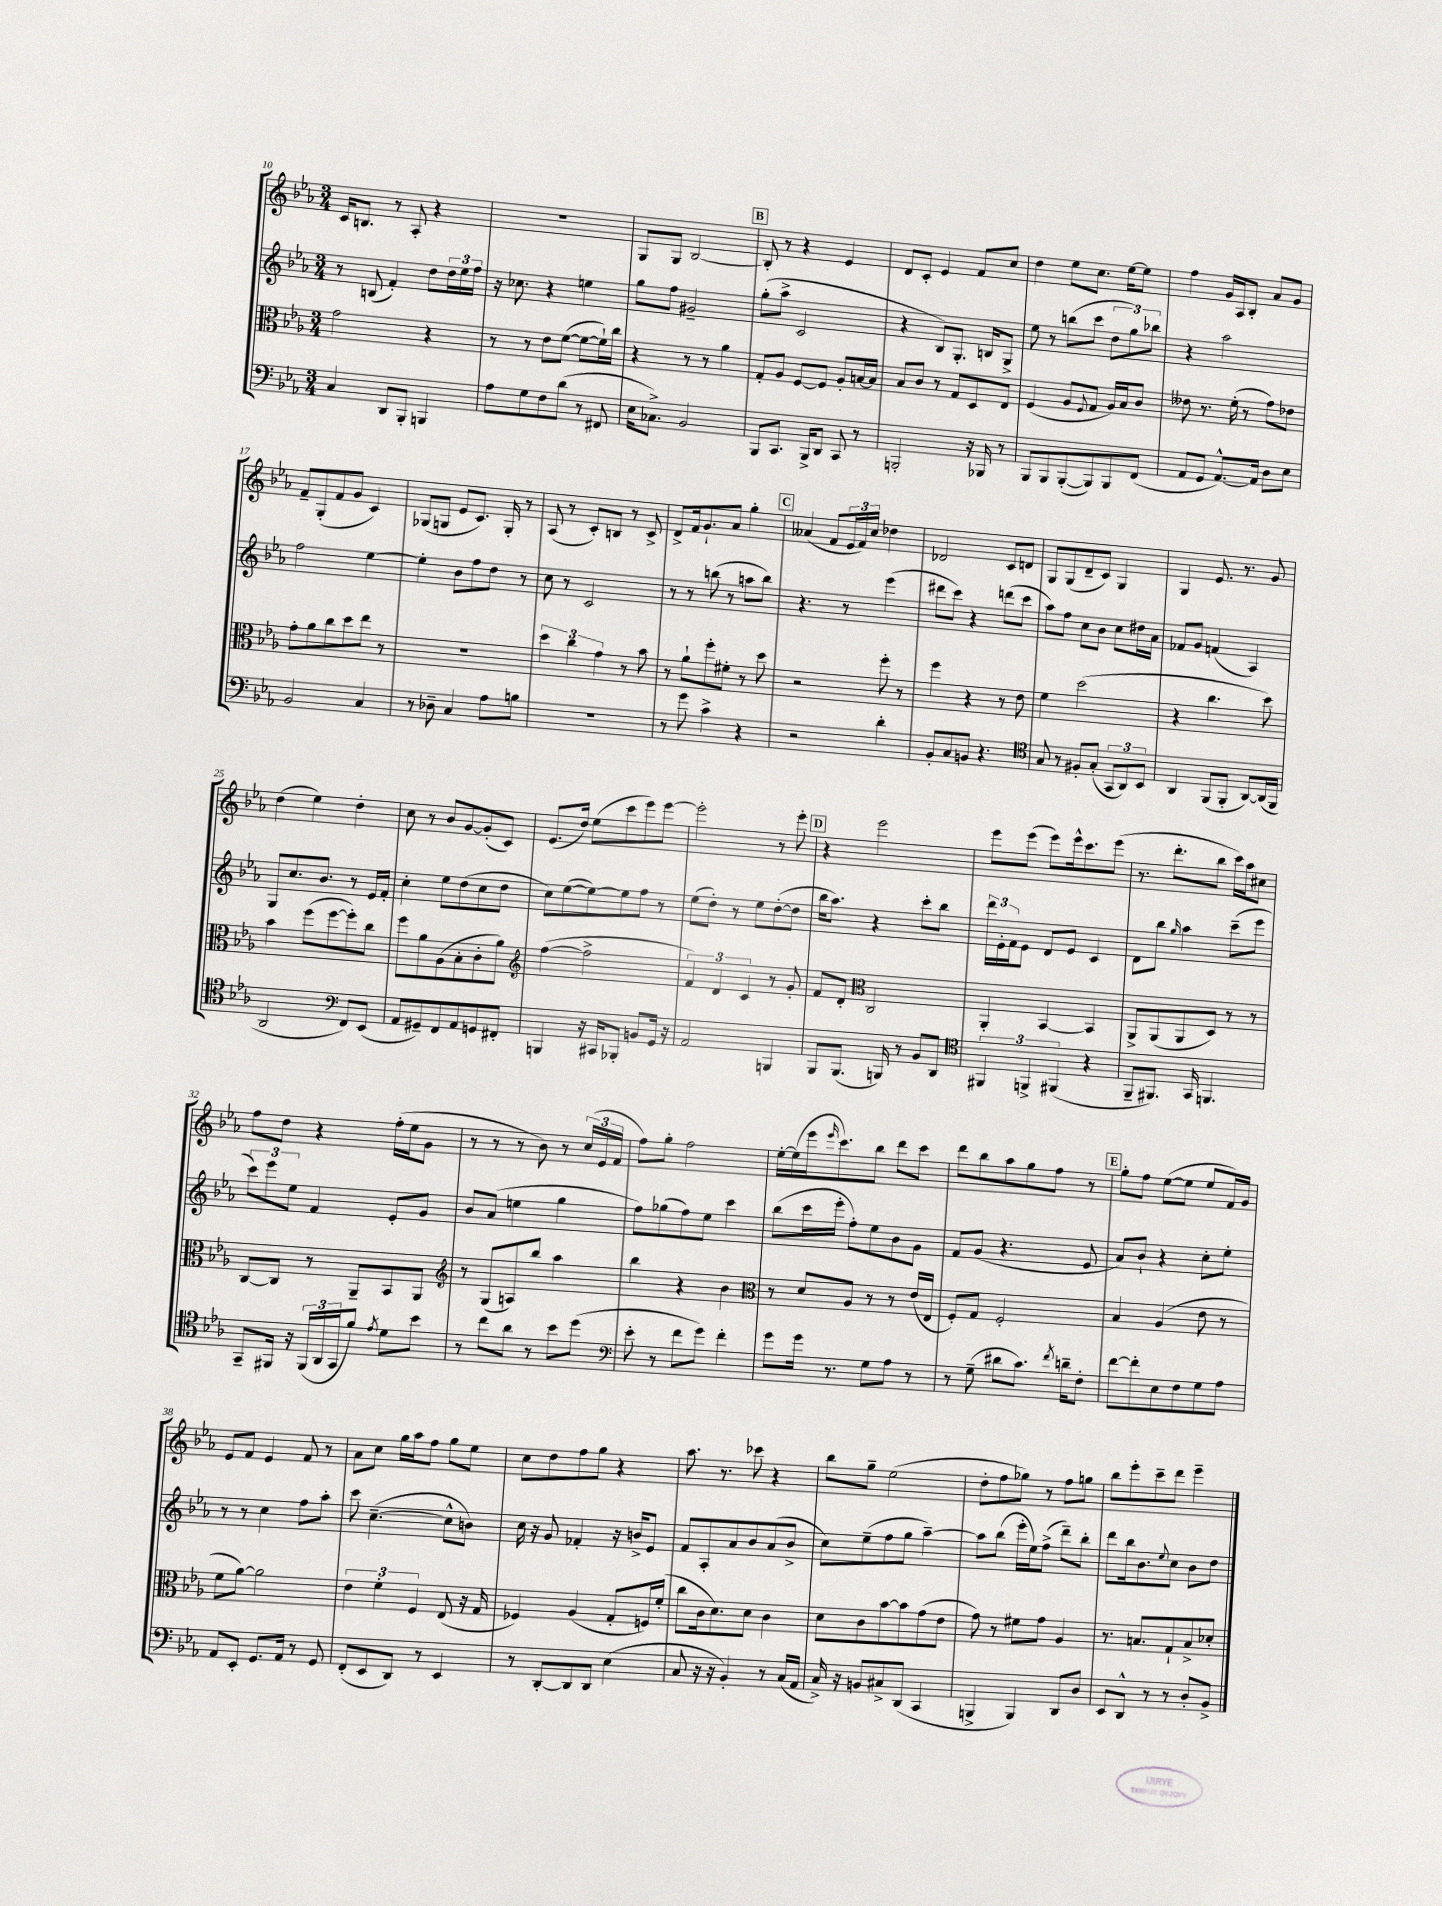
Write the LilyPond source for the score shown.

<<
\new StaffGroup <<
\new Staff = "s0" {
    \clef treble \key ees \major \numericTimeSignature \time 3/4
    c'16 b8. r8 aes8-. r4 |
    R2. |
    g8 g8 bes2~ |
    \mark \markup { \box "B" } bes8-. r8 r4 ees'4 |
    d'8 c'8-. ees'4 f'8 c''8 |
    d''4 ees''8 c''8. ees''16~ ees''8 |
    f''4 g'16 aes16 bes8-. aes'8 g'8 |
    f'8-- g8-.( f'8 g'8 c'4) |
    ges8( g8 ees'8 c'8.) g16-. r8 |
    aes8( r8 c'8-.) b8 r8 c'8-> |
    d'8-> f'16 g'8.-! aes'8 g''4-. |
    \mark \markup { \box "C" } aeses'4( f'8 \tuplet 3/2 { ees'16 f'16) c''16 } des''4 |
    des'2 c'8 d'8 |
    g8 g8( d'8-- c'8) g4 |
    g4 ees'8. r8. g'8 |
    d''4( ees''4) d''4-. |
    c''8 r8 bes'8 g'8~ g'8-.( c'8) |
    ees'8.( d''16) ees''8( c'''8 ees'''8) ees'''8~ |
    ees'''2-. r8 ees'''8-. |
    \mark \markup { \box "D" } r4 ees'''2 |
    ees'''8 ees'''8( ees'''8) ees'''16-^ c'''8. ees'''8( |
    r8. d'''8.-. bes''8 c'''16) aes''16 cis''8 |
    f''8 d''8 r4 f''16-.( ees''16 g'8 |
    r8 r8 r8 bes'8) r8 \tuplet 3/2 { c''16( ees'16 f'16 } |
    f''8) g''8-. f''2 |
    ees''16~-. ees''16( ees'''16 \grace { ees'''16 } c'''8.) bes''8 d'''8 c'''8 |
    d'''8 bes''8 aes''8 g''8 f''8 r8 |
    \mark \markup { \box "E" } g''8-. f''8 ees''8~( ees''8 ees''8 f'16) g'16 |
    ees'8 f'8 ees'4 f'8 r8 |
    aes'8 c''8 g''16 aes''16 f''8 g''8 ees''8 |
    c''8 d''8 f''8 g''8 r4 |
    aes''8. r8. ces'''8 r4 |
    bes''8 g''8-- ees''2( |
    d''8-. f''8 ges''8) r8 f''8 g''8 |
    bes''8 ees'''8-. c'''8-- d'''8 ees'''4-- \bar "|." |
}
\new Staff = "s1" {
    \clef treble \key ees \major \numericTimeSignature \time 3/4
    r8 b8( f'4-.) d''8 \tuplet 3/2 { d''16 ees''16 f''16 } |
    r16 ces''8. r4 e''4 |
    g''8 f''8 gis'2-- |
    \mark \markup { \box "B" } g''8-.( aes''8-> c'2 |
    r4 bes8) g8.-. b16 g8-> |
    ees''8 r8 b''8( c'''8 \tuplet 3/2 { d''8 g''8) bes''8 } |
    r4 aes''2 |
    f''2 ees''4~ |
    ees''4-. bes'8 f''8 d''8 r8 |
    c''8 r8 c'2 |
    r8 r8 b''8( r8 a''8 b''8) |
    \mark \markup { \box "C" } r4. r8 ees'''4( |
    dis'''8 c'''8) r4 d'''8( c'''8 |
    aes''8) f''8 c''8 bes'8 c''8 dis''16 aes'16 |
    fes'8 g'8 f'4( aes4) |
    g8 c''8. bes'8. r8 ees'16 f'16-. |
    c''4-. ees''8 d''8( c''8 d''8 |
    c''8) ees''8~( ees''8~) ees''8 f''8 r8 |
    ees''8( d''8-.) r8 ees''8 d''8~-.( d''8 |
    \mark \markup { \box "D" } bes''16 aes''8.) r4 c'''8-. bes''8 |
    \tuplet 3/2 { d'''16 ees'16-. f'16 } ees'8 d'8 ees'8 c'4 |
    d'8 bes''8 \grace { g''16 } aes''4 c'''8--( ees'''8 |
    \tuplet 3/2 { c'''8) ees'''8 ees''8 } f'4 ees'8-. g'8 |
    bes'8 aes'8( e''4 g''4 |
    f''8) ges''8( f''8) ees''8 c'''4 |
    bes''8( c'''16 ees'''16-. f''8-.) ees''8 bes'8 g'8 |
    f'8 g'8( r4. ees'8 |
    \mark \markup { \box "E" } aes'8) bes'8-! r4 c''8-. ees''8-. |
    r8 r8 c''4 f''8 aes''8-. |
    c'''8 c''4.~--( c''8-^ b'8) |
    c''16 r16 g'8 fes'4-. r16 b'16-> ees'8 |
    f'8 aes8-. aes'8 bes'8 aes'8( bes'8-> |
    c''8) ees''8--( f''8 g''8 aes''4~--) |
    aes''8 bes''8( ees'''16-. ees''16) f''8->( d'''8--) bes''8-. |
    d'''8 bes''16 bes'8. \appoggiatura { ees''8 } c''8 bes'8 d''8 \bar "|." |
}
\new Staff = "s2" {
    \clef alto \key ees \major \numericTimeSignature \time 3/4
    g'2 r4 |
    r8 r8 ees'8 f'8~( f'8~ f'16-!) c''16 |
    r4 r8 r8 aes'4 |
    \mark \markup { \box "B" } g8-. aes8 f8~ f8 aes8-. b16~ b16 |
    bes8 c'8 r8 g8 d8 ees8 |
    f4( aes8 \appoggiatura { f8 } g8 aes16) bes16 c'8 |
    eeses'8 r8. f'16-.( r8 g'8) ees'8 |
    g'8-. aes'8 c''8 d''8 ees''8 r8 |
    R2. |
    \tuplet 3/2 { d''4 c''4 g'4 } r8 bes'8 |
    r8 aes'8-! f''8-. fis'8-. r8 d''8 |
    \mark \markup { \box "C" } r2 f''8-. r8 |
    f''4 r4 r8 ees'8 |
    f'4 d''2( |
    r4 c''4. d''8) |
    bes'4 f''8( f''8~ f''8-.) c''8 |
    f''8 aes'8 aes8( bes8-. c'8-. aes'8) |
    \clef treble f''4~( f''2-> |
    \tuplet 3/2 { f'4) d'4 c'4 } r8 g'8-. |
    \mark \markup { \box "D" } f'8 d'8-. \clef alto c2 |
    aes,4-. bes,4~ bes,4 |
    aes,8-> aes,8( aes,8 d8) r8 r8 |
    c8~ c8 r8 aes,8-- bes,8 aes,8 |
    \clef treble r8 g8( a8) bes''8 aes''4 |
    bes''4 r4 bes'4 |
    \clef alto r8 d'8 aes8 r8 r8 ees'16( ees16 |
    f8-.) g8 f2-. |
    \mark \markup { \box "E" } bes4 aes4( ees'8 r8 |
    f'8 aes'8~) aes'2 |
    \tuplet 3/2 { ees'4 f'4-. f4 } ees8( r16 g16 |
    fes4) aes4( g8-. f16) f'16-.( |
    c''8 c'16 d'8.) d'8 c'4 |
    d'8 c'8 bes'8~ bes'8 g'8( ees'8 |
    g'8) r8 fis'8 g'8 aes4 |
    r8. b8. g8-! b8-> des'8-. \bar "|." |
}
\new Staff = "s3" {
    \clef bass \key ees \major \numericTimeSignature \time 3/4
    c4 d,8 bes,,8-. b,,4 |
    aes8 g8 f8 d'8( r8 fis,8 |
    ees16 ces8.->) bes,2 |
    \mark \markup { \box "B" } bes,,8 c,8. bes,,16-> d,8 c,8 r8 |
    b,,2-. r16 bes,,16 r8 |
    bes,,8 bes,,8 bes,,8~-.( bes,,8) bes,,8 f,8( |
    aes,8 g,8 aes,8.~-^) aes,16 d8 ees8 |
    bes,2 c4 |
    r8 des8-- c4 aes8 b8 |
    R2. |
    r8 g'8 c'4-> r4 |
    \mark \markup { \box "C" } r2 d'4-. |
    bes,8-. c8 b,8 r4. |
    \clef tenor g8 r8 fis8-. g8-.( \tuplet 3/2 { g,8 aes,8) bes,8 } |
    aes,4 f,8( f,8-. aes,8~) aes,16( f,16 |
    aes,2 \clef bass f,8) ees,8( |
    aes,8 gis,8--) f,8 aes,8 g,8 fis,8-. |
    b,,4 r16 cis,16 bes,,8-. b,8 g,16 r16 |
    aes,2 b,,4 |
    \mark \markup { \box "D" } bes,,8 bes,,8.( b,,16) r8 bes,8 d,8 |
    \clef tenor \tuplet 3/2 { fis,4 f,4-> fis,4( } r4 |
    f,8-- fis,8.) g,16 f,4. |
    g,8-- fis,16 r16 \tuplet 3/2 { fis,16( aes,16 g,16 } f'8) \acciaccatura { ees'8 } d'8 bes'8 |
    r8 c''8 aes'8 r8 bes'8 d''8( |
    \clef bass ees'8-. r8 f'8 g'8) f'4-. |
    g'8 g'16 r8. g8 aes8 r8 |
    r8 g8--( dis'8 c'8.) \acciaccatura { f'8 } d'16-- f8-. |
    \mark \markup { \box "E" } f'8~ f'8-. ees8 f8 g8 aes8 |
    aes,8 ees,8-. g,8. aes,16 r8 g,8 |
    f,8-.( ees,8 d,8) r8 ees,4 |
    r8 d,8~-. d,8 d,8 ees4( |
    c8 r16 r16 bes,4-.) r8 c16( aes,16 |
    c16->) r16 b,8 cis8-> d,8( c,4 |
    b,,4-> b,,4) d,8 d8 |
    ees,8 d,8-^ r8 r8 d8-. bes,8-> \bar "|." |
}
>>
>>
\layout { \context { \Score currentBarNumber = #10 } }
